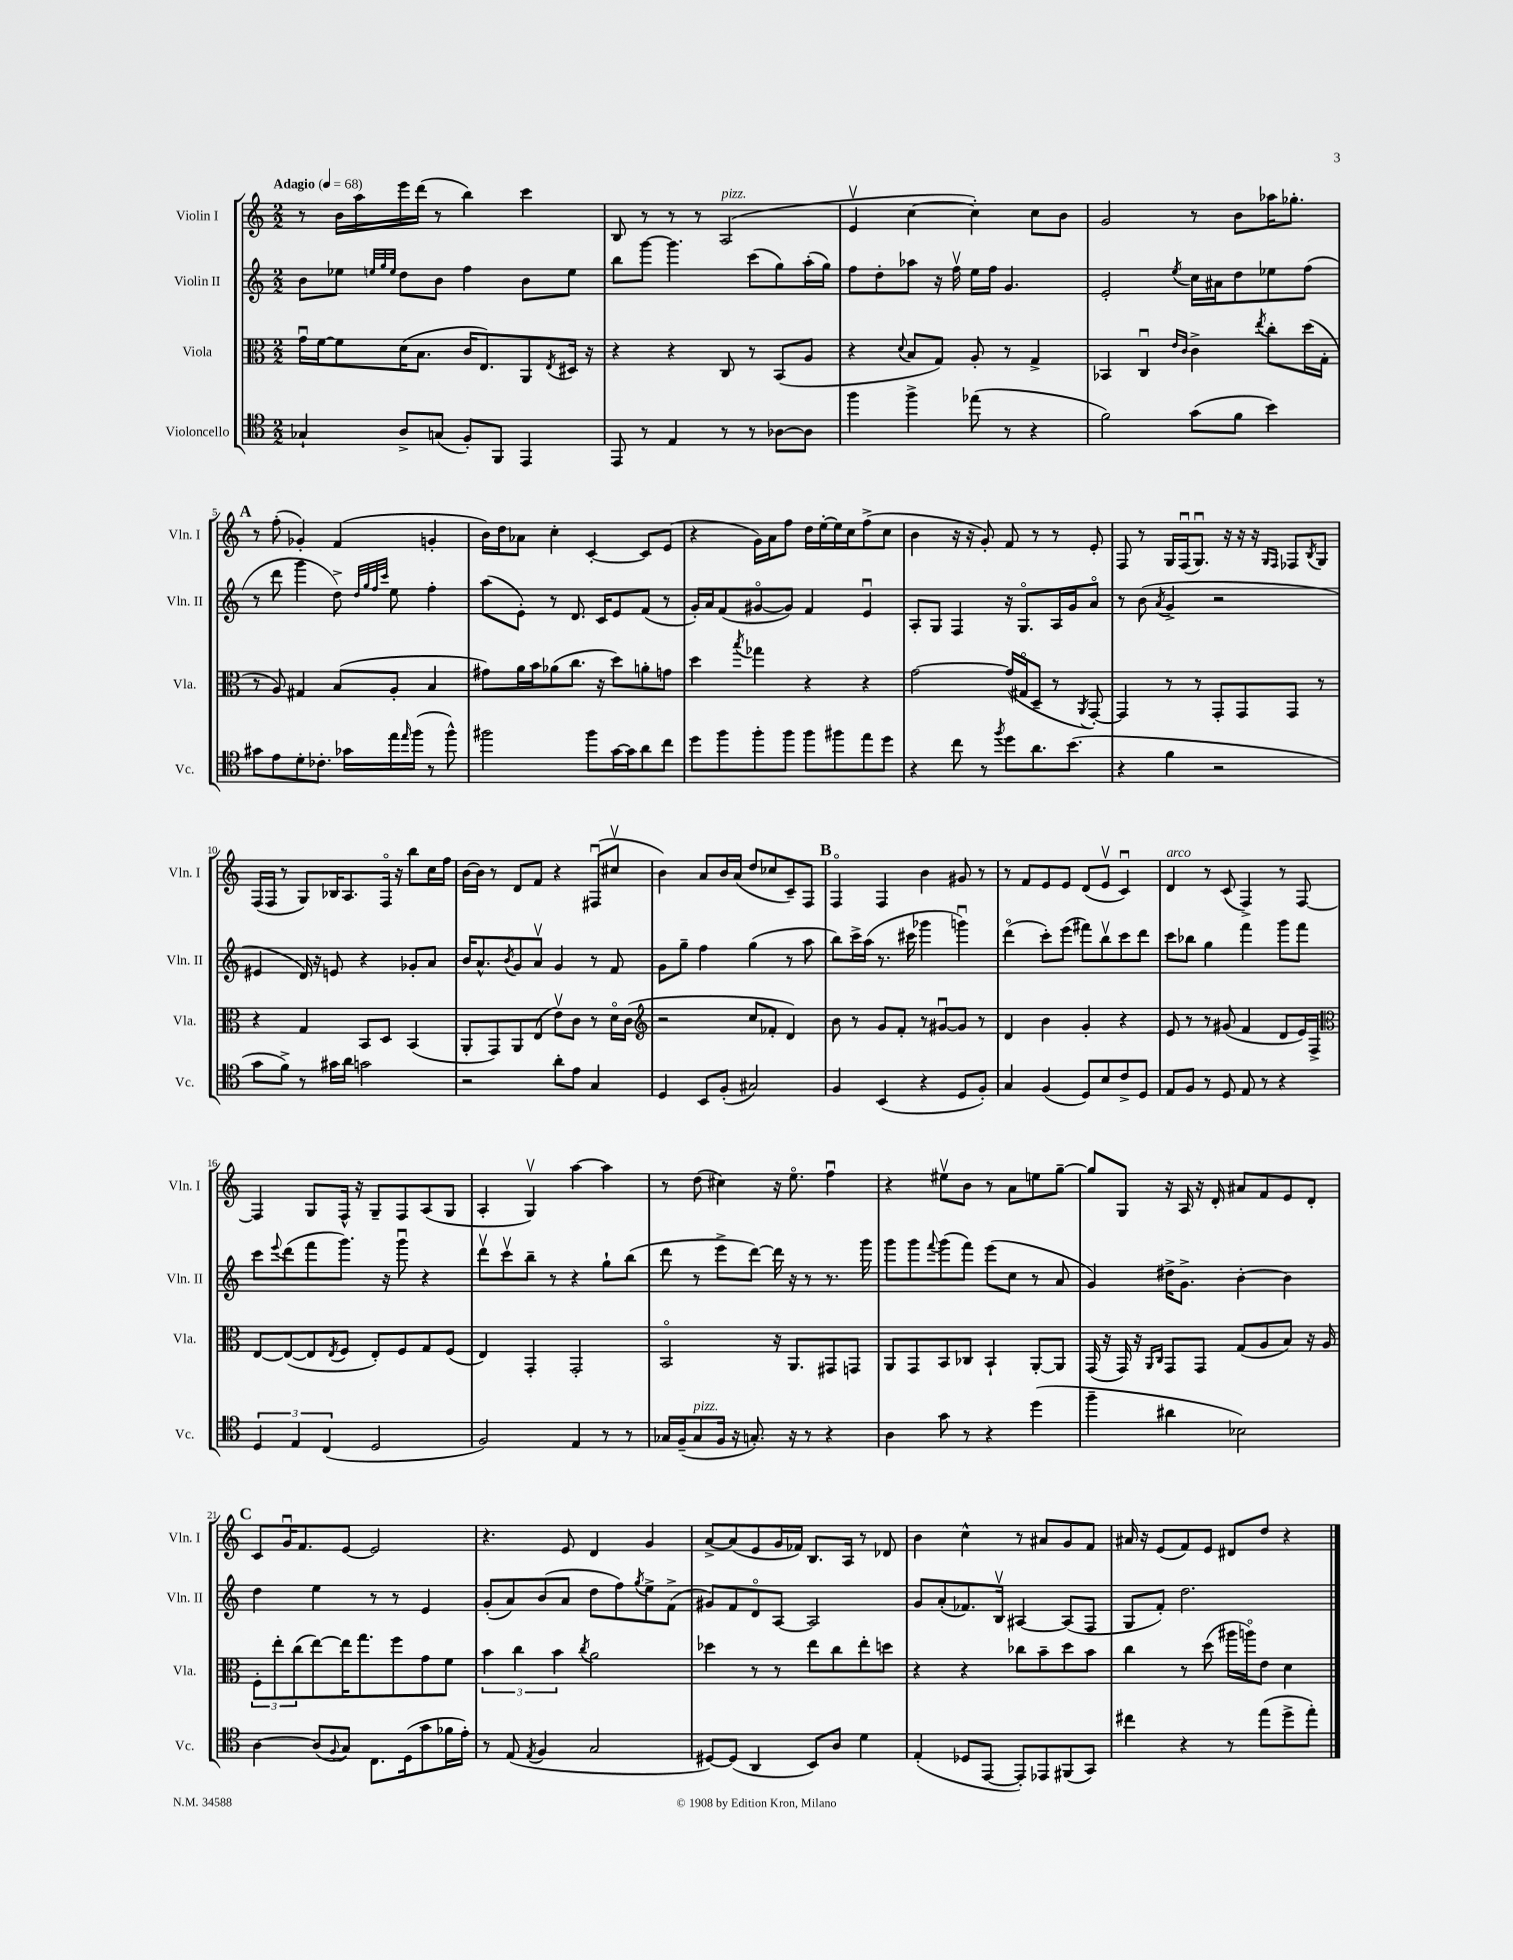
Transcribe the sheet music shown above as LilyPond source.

<<
\new StaffGroup <<
\new Staff = "s0" \with { instrumentName = "Violin I" shortInstrumentName = "Vln. I" } {
    \clef treble \key c \major \numericTimeSignature \time 2/2 \tempo "Adagio" 4 = 68
    r8 b'16 a''16 e'''16 d'''16( r8 b''4) c'''4 |
    b8 r8 r8 r8 a2^\markup { \italic "pizz." }( |
    e'4\upbow c''4~ c''4-.) c''8 b'8 |
    g'2 r8 b'8 aes''16 ges''8.-. |
    \mark \markup { \bold "A" } r8 f''8-.( ges'4-.) f'4( g'4-. |
    b'16) d''16 aes'8 c''4-. c'4~-. c'8 e'8( |
    r4 g'16) a'16 f''8 d''16 e''16~-. e''16 c''16 f''8->( c''8 |
    b'4 r16 r16 g'8-.) f'8 r8 r8 e'8-. |
    f8 r8 g16 f16\downbow( g8.\downbow) r16 r16 r16 \grace { g16 f16 } fes8 \acciaccatura { b8 } g8 |
    f16( f16 r8 g8) bes16 a8. f16\flageolet r16 b''8 c''16 f''16 |
    b'16~ b'16 r8 d'8 f'8 r4 fis8\downbow( cis''8\upbow |
    b'4) a'8 b'16 a'16( d''8 ces''8 c'8--) f8 |
    \mark \markup { \bold "B" } f4\flageolet f4 b'4 gis'8 r8 |
    r8 f'8 e'8 e'8 d'8( e'8\upbow c'4\downbow) |
    d'4^\markup { \italic "arco" } r8 c'8( f4->) r8 f8~ |
    f4 g8 f16-^ r16 g8-- f8 a8( g8 |
    a4-. g4\upbow) a''4~ a''4 |
    r8 d''8( cis''4) r16 e''8.\flageolet f''4\downbow |
    r4 eis''8\upbow b'8 r8 a'8 e''8 g''8~-- |
    g''8 g8 r16 a16 r16 d'16-. ais'8 f'8 e'8 d'8-. |
    \mark \markup { \bold "C" } c'8 g'16\downbow f'8. e'8~ e'2 |
    r4. e'8 d'4 g'4 |
    a'8~-> a'8( e'8 g'16 fes'16) b8. a16 r8 des'8 |
    b'4 c''4-^ r8 ais'8 g'8 f'8 |
    ais'16 r16 e'8( f'8) e'8 dis'8 d''8 r4 \bar "|." |
}
\new Staff = "s1" \with { instrumentName = "Violin II" shortInstrumentName = "Vln. II" } {
    \clef treble \key c \major \numericTimeSignature \time 2/2
    b'8 ees''8 \grace { e''32 g''32 e''32 } d''8 b'8 f''4 b'8 e''8 |
    b''8 g'''8~ g'''4. c'''8( g''8) a''16-.( g''16) |
    f''8 d''8-. aes''8 r16 f''16\upbow e''16 f''16 g'4. |
    e'2-. \acciaccatura { e''8 } c''16 ais'16 d''8 ees''8 f''8( |
    \mark \markup { \bold "A" } r8 d'''8 g'''4 d''8->) \grace { d''32 g''32 f''32 c'''32 } e''8 f''4-. |
    a''8( e'8-.) r8 d'8. c'16 e'8 f'8( r8 |
    g'16-.) a'16 f'8( gis'8~\flageolet gis'8) f'4 e'4\downbow |
    a8-. g8 f4 r16 g8.\flageolet a16 g'16 a'8\flageolet |
    r8 b'8( \acciaccatura { a'8 } g'4-> r2 |
    eis'4 d'16) r16 e'8 r4 ges'8-. a'8 |
    b'16 a'8.-^ \acciaccatura { b'8 } g'8 a'8\upbow g'4 r8 f'8 |
    g'8 g''8-- f''4 g''4( r8 a''8 |
    \mark \markup { \bold "B" } b''8) c'''16-> a''16( r8. cis'''16 ges'''4 g'''4\downbow) |
    d'''4\flageolet( c'''8-.) e'''8( fis'''8) b''8\upbow c'''8 d'''8 |
    c'''8 bes''8 g''4 f'''4 g'''8 f'''8 |
    c'''8 \appoggiatura { e'''8 } d'''8( f'''8 g'''8.) r16 g'''8\downbow r4 |
    d'''8\upbow c'''8\upbow b''8-- r8 r4 g''8-! b''8( |
    d'''8 r8 e'''8-> d'''8~) d'''16 r16 r8 r8. g'''16 |
    g'''8 g'''8 \appoggiatura { f'''8 } g'''8( f'''8) e'''8( c''8 r8 a'8 |
    g'4) dis''16-> g'8.-> b'4~-. b'4 |
    \mark \markup { \bold "C" } d''4 e''4 r8 r8 e'4 |
    g'8-.( a'8) b'8( a'8 d''8 f''8) \acciaccatura { g''8 } e''8-> f'8->( |
    gis'8) f'8 d'8\flageolet a8~ a2 |
    g'8 a'8-.( fes'8.) b16\upbow ais4~ ais8( f8 |
    g8 f'8-.) d''2. \bar "|." |
}
\new Staff = "s2" \with { instrumentName = "Viola" shortInstrumentName = "Vla." } {
    \clef alto \key c \major \numericTimeSignature \time 2/2
    g'16\downbow f'16~ f'8 d'16( b8. c'16 e8.) a,8 \acciaccatura { e8 } dis16 r16 |
    r4 r4 c8 r8 b,8( a8 |
    r4 \appoggiatura { d'8 } b8 g8) a8-. r8 g4-> |
    bes,4 c4\downbow \grace { e'16 c'16 } c'4-> \acciaccatura { e''8 } c''8-. d''16( g16-. |
    \mark \markup { \bold "A" } r8 a8) gis4 b8( a8-. b4 |
    gis'8) a'16 b'16 aes'8( c''8. r16 d''8) a'8-. g'8 |
    d''4 \acciaccatura { b''8 } ges''4 r4 r4 |
    g'2~ g'16( gis16\flageolet d8-- r8 \acciaccatura { a,8 } g,8~-.) |
    g,4 r8 r8 g,8-. g,8 g,8 r8 |
    r4 g4 b,8 d8 b,4( |
    a,8-. g,8) a,8 e8( e'8\upbow) c'8 r8 d'16\flageolet c'16( |
    \clef treble r2 c''8 fes'8-. d'4) |
    \mark \markup { \bold "B" } b'8 r8 g'8 f'8-. r8 gis'8~\downbow gis'8 r8 |
    d'4 b'4 g'4-. r4 |
    e'8 r8 r8 gis'8( f'4 d'8 e'16) f16-> |
    \clef alto e8~ e8~( e8 \acciaccatura { e8 } f8 e8-.) f8 g8 f8( |
    e4) g,4-. g,2-. |
    b,2\flageolet r16 a,8. gis,8 g,8 |
    a,8 g,8 b,8 ces8 b,4-! a,8~-. a,8 |
    g,16( r16 g,16) r16 \grace { a,16 c16 } g,8 g,8 g8( a8 b8) r16 a16 |
    \mark \markup { \bold "C" } \tuplet 3/2 { f8-. e''8-. c''8( } e''8~) e''16 g''8. f''8 g'8 f'8 |
    \tuplet 3/2 { b'4 c''4 b'4 } \acciaccatura { c''8 } a'2 |
    des''4 r8 r8 e''8 c''8 e''8-. d''8 |
    r4 r4 ces''8 b'8-- d''8 b'8 |
    c''4 r8 d''8( ais''16 a''16\flageolet) e'8 d'4 \bar "|." |
}
\new Staff = "s3" \with { instrumentName = "Violoncello" shortInstrumentName = "Vc." } {
    \clef tenor \key c \major \numericTimeSignature \time 2/2
    ges4-! a8-> g8( f8-.) f,8 e,4 |
    e,8 r8 e4 r8 r8 aes8~ aes8 |
    f''4 f''4-> ees''8( r8 r4 |
    f'2) g'8( f'8 b'4) |
    \mark \markup { \bold "A" } gis'8 e'8 d'8-. ces'8.-. ges'16 e''16 \grace { e''16 } f''16( r8 f''8-^) |
    fis''2 fis''8 g'16~ g'16 a'8 c''8 |
    d''8 f''8 f''8-. f''8 f''8 fis''8 e''8 d''8 |
    r4 c''8 r8 \acciaccatura { f''8 } d''8 a'8. b'8.( |
    r4 f'4 r2 |
    g'8 f'8->) r8 gis'16 a'16 g'2 |
    r2 a'8-. e'8 g4 |
    d4 b,8 f8-.( gis2) |
    \mark \markup { \bold "B" } f4 b,4( r4 d8 f8-.) |
    g4 f4( d8) b8 c'8-> d8 |
    e8 f8 r8 d8 e8 r8 r4 |
    \tuplet 3/2 { d4 e4 c4( } d2 |
    f2) e4 r8 r8 |
    ges16 f16--( ges8^\markup { \italic "pizz." } f16 r16 g8.-.) r16 r8 r4 |
    a4 g'8 r8 r4 d''4( |
    f''4-- ais'4 bes2) |
    \mark \markup { \bold "C" } a4~ a8( \appoggiatura { f8 } g8) c8. d16( g'8 fes'16 e'16-.) |
    r8 e8( \acciaccatura { e8 } f4 g2 |
    dis8~) dis8( a,4 b,8) a8 d'4 |
    e4-.( des8 e,8~ e,8-.) ees,8 fis,8( g,8) |
    cis''4 r4 r8 e''8( d''8-> e''8-.) \bar "|." |
}
>>
>>
